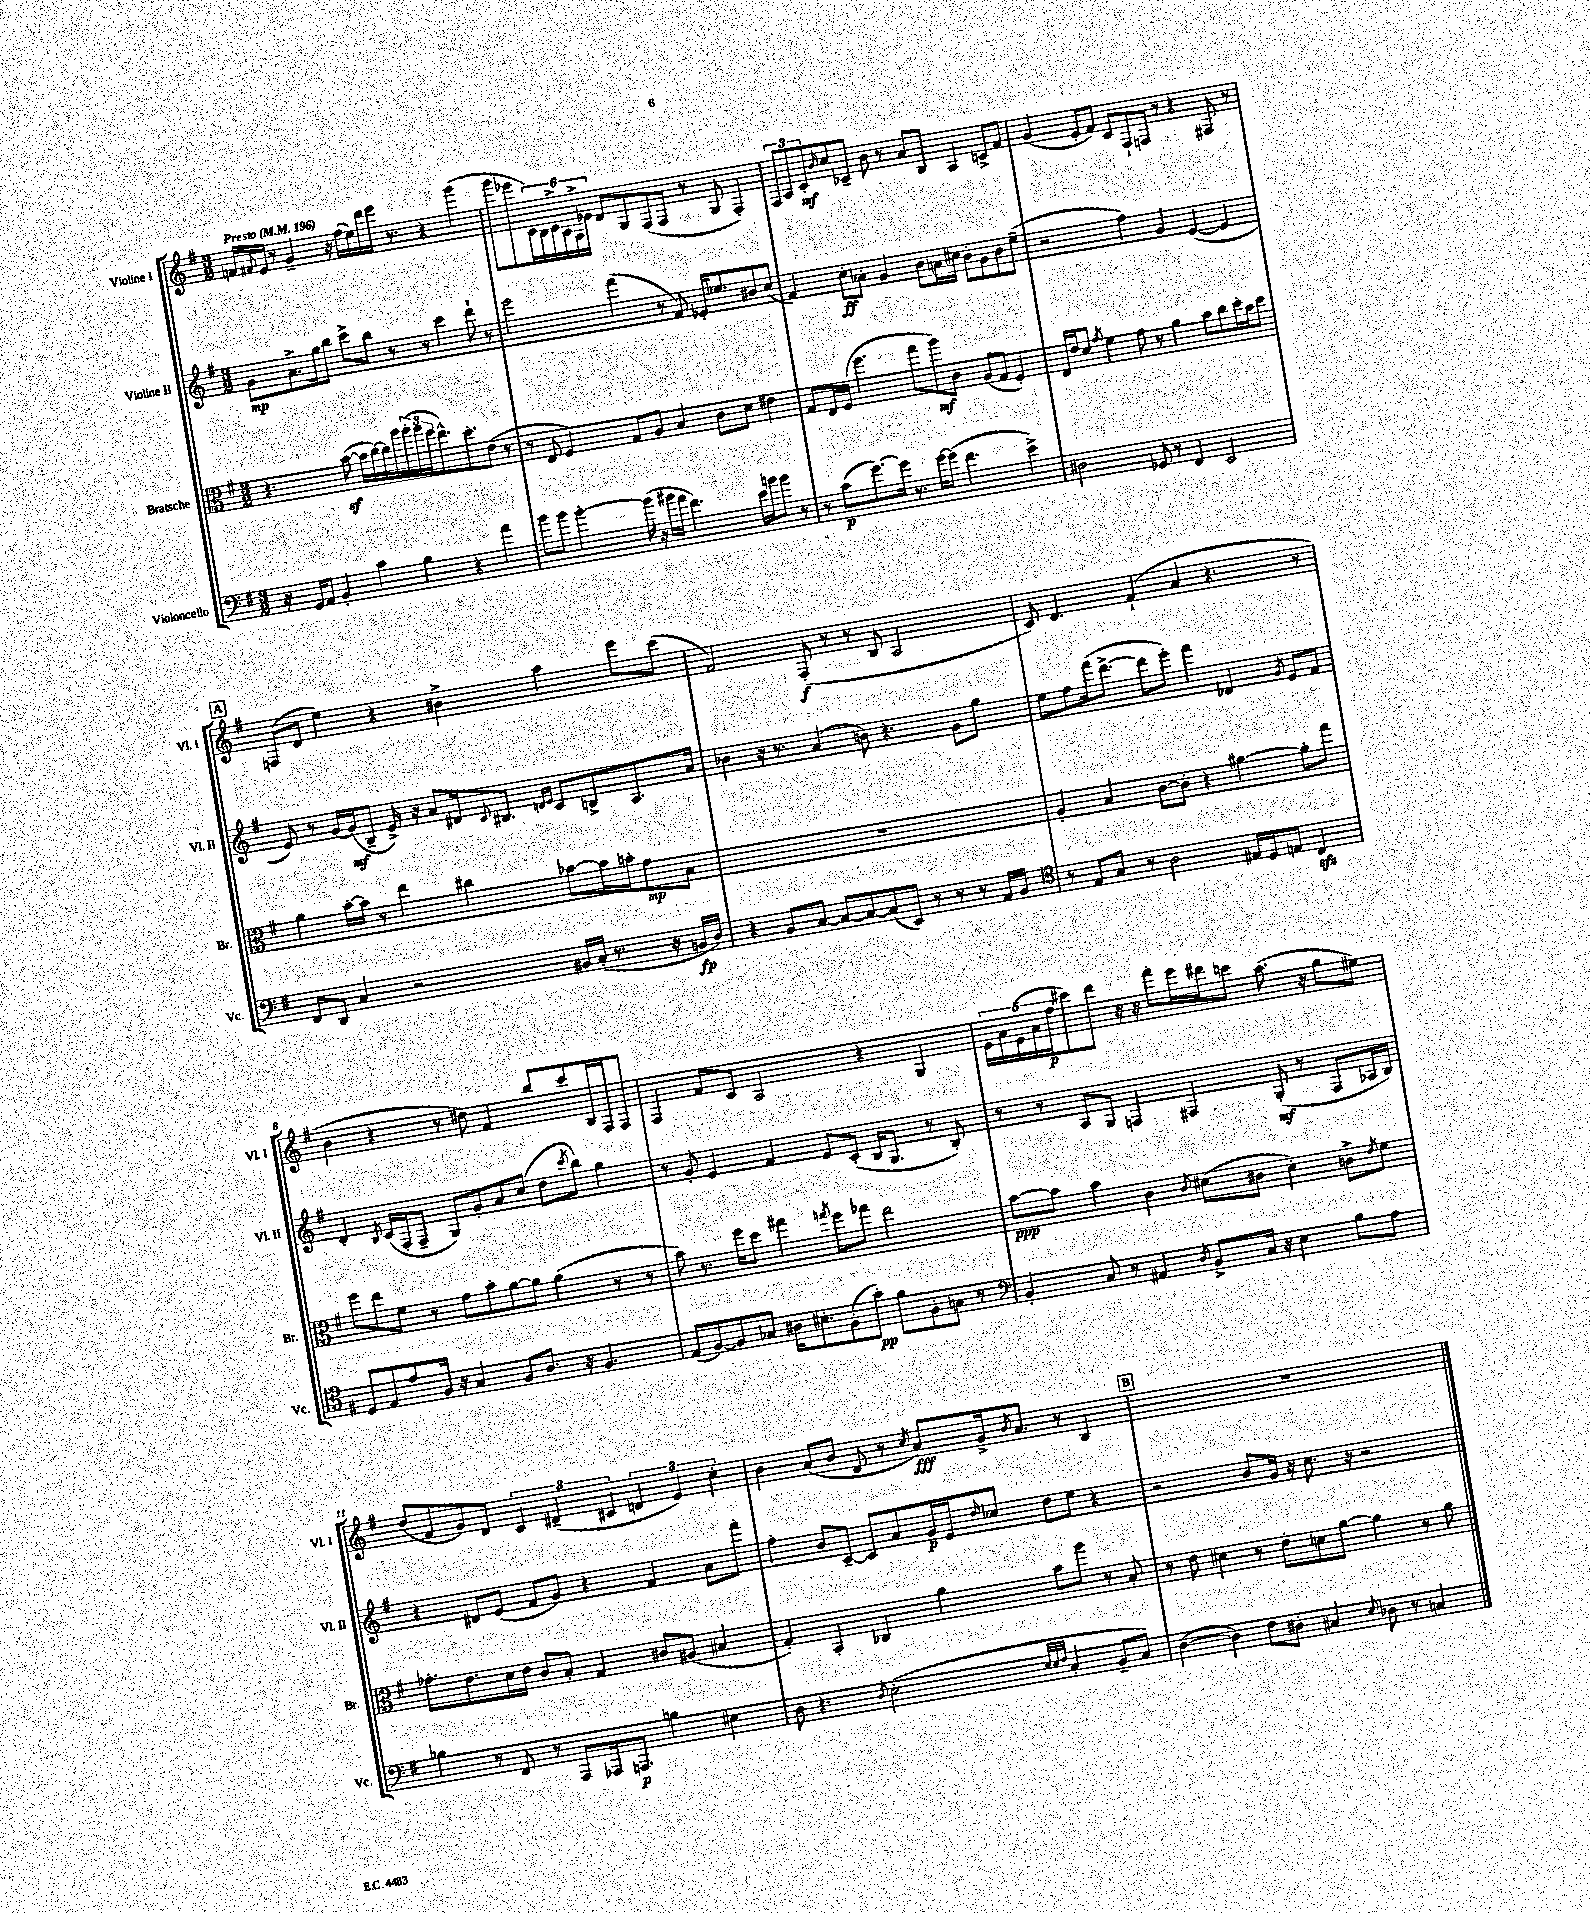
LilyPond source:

<<
\new StaffGroup <<
\new Staff = "s0" \with { instrumentName = "Violine I" shortInstrumentName = "Vl. I" } {
    \clef treble \key g \major \numericTimeSignature \time 3/2 \tempo "Presto" 4 = 196
    f'16 \appoggiatura { fis'8 } e'16 r8 g'4-- r16 fis''16( e''16) d'''16 e'''16 r8. r4 g'''4( |
    g'''8 ees'''8 \tuplet 6/4 { c'16) b16 c'16-> a16 fis16-> ees'16 } d'8 g8 fis8( fis8 r8 g8 fis4-.) |
    \tuplet 3/2 { fis8 a8 c'8-.\mf } \grace { b'16 } c''8 ces'8-- b'8 r8 a'8 b8 a4 c'8-> fis'8 |
    g'4( e'8-. fis'8) c'8 fis8-! f8 r8 r4 fis8 r8 |
    \mark \markup { \box "A" } f8( d'8 e''4) r4 bis'4-> a''4 e'''8 c'''8( |
    fis'2) fis8-.\f( r8 r8 b8 a2 |
    c'8) d'4. fis'4-!( a'4 r4. r8 |
    b'4 r4 r8 dis''8) fis'4 b''8 c'''8 b16 fis16 fis8 |
    fis4 fis'8 c'8 a2 r4 g4 |
    \tuplet 5/4 { e'16 a'16 e'16( a'16 fis''16\p } cis'''8) d'''8 r16 r16 fis'''8-. e'''16 dis'''16 c'''8 a''8.( r16 g''8 eis''8) |
    d''8( fis'8 g'8) d'8 \tuplet 3/2 { c'4 dis'4--( cis'4 } \tuplet 3/2 { d'4 e'4) c''4-. } |
    b'4 a'8( b'8 d'8 r8 \acciaccatura { c''8 } a'8\fff) g'16-> \acciaccatura { b'8 } a'8. r8 b4 |
    \mark \markup { \box "B" } R1. \bar "|." |
}
\new Staff = "s1" \with { instrumentName = "Violine II" shortInstrumentName = "Vl. II" } {
    \clef treble \key g \major \numericTimeSignature \time 3/2
    g'8\mp a'8.-> g''16 b''8 c'''8-> b''8 r8 r8 c'''4 d'''8-! r8 |
    e'''2 fis'''4( r8 fis'8) ees'16-. ees''8. bis'8 c''8( |
    fis'4) c''8-.\ff aes'8-. g'4 b'8 a'16 cis''16 b'8-. g'8 b'8 e''8--( |
    r2 fis''4) g'4 e'4~( e'4 |
    \mark \markup { \box "A" } e'8) r8 g'16~ g'16\mf( b8-- e'16->) r16 a'8 dis'16 \appoggiatura { c'8 } bis8. \grace { d'16 e'16 } c'8 b8-> a8. a'16 |
    bes'4 r16 r8. a'4( b'8) r4. g'8 g''8 |
    e''8 fis''8 fis'''16( d'''8.~-> d'''8 e'''8-.) fis'''4 des'4 \acciaccatura { g'8 } e'8 fis'8 |
    d'4-. \acciaccatura { b8 } c'16( fis16-. fis8-- g8) g'8-. a'8 c''8( d''8 \acciaccatura { c'''8 } b''8) g''4 |
    r8 g'8-. e'4 fis'4 e'8 c'8-.( b16 g8. r8 b8-.) |
    r8 r8 a8 g8 f4 fis4 g8-.\mf( r8 fis8 aes16 b16) |
    r4 dis'8 e'8( fis'8 g'8) r4 fis'4 a'8 fis'''8-. |
    fis''4-. b'8 c'8~-- c'8 a'8 g'16\p e'16 \grace { d''16 } ces''8 d''8 e''8 r4 |
    \mark \markup { \box "B" } r2 b'8 g'16 r16 c''8. r16 r2 \bar "|." |
}
\new Staff = "s2" \with { instrumentName = "Bratsche" shortInstrumentName = "Br." } {
    \clef alto \key g \major \numericTimeSignature \time 3/2
    r4. b'8~\sf( b'16 c''16~) c''16 a''16 \tuplet 3/2 { a''16-.( a''16 fis''16 } e''8.-^) d''8.-. e'8( r8 |
    r8 e8 fis4) g8 a8 b4 c'8 d'8 eis'4 |
    g8 e16 fis16( fis''4. g''8 a''8\mf) c'8 a8( g8 fis4-.) |
    e16 e'16 d'8 \acciaccatura { g'8 } fis'4 g'8 r8 a'4 b'8 c''8 d''16-. b'16 d''8 |
    \mark \markup { \box "A" } a'4 b'16~-. b'16 r8 e''4 cis''4 bes'8~ bes'16 b'16-. g'8\mp b8 |
    R1. |
    a4-. b4 c'8~ c'8-. r4 ais'4~ ais'8-. g''8 |
    fis''8 e''8 fis'8 r8 g'8 b'8-. a'8~ a'8 a'4( r8 r8 |
    b'8) r8. fis''16 d''8 gis''4 \acciaccatura { g''8 } fis''8 ges''8 e''2 |
    b'8~\ppp b'8 b'4 c'4 \acciaccatura { c'8 } dis'8( cis'8 dis'4-.) c'8-> \acciaccatura { e'8 } fis'8 |
    ges'8.-. e'8. d'16 e'16 c'8 b8-. g4 cis'8 ais8( bis4 |
    g4-.) b,4-. ces4 a'4 b'8 a''8 r8 b8-. |
    \mark \markup { \box "B" } r8 e'8 dis'4 r8 e'8-. d'8 a'8~ a'4 r8 a'8 \bar "|." |
}
\new Staff = "s3" \with { instrumentName = "Violoncello" shortInstrumentName = "Vc." } {
    \clef bass \key g \major \numericTimeSignature \time 3/2
    r16 g,16 a,8 b,4-. c'4 b4 r4 a'4 |
    b'8 b'8 b'4~-. b'16( r16 bis'16 a'16 fis'4.) e'16 b'16 b'8 r8 |
    r8 c'8\p( g'8.~) g'16 r8. g'16~ g'8( fis'4. e'4->) |
    dis2 ges,8 r8 fis,4 e,2 |
    \mark \markup { \box "A" } fis,8 d,8 c4 r2 bis,16 c16-.( r8. r16 b,16\fp d16) |
    r4 b,8 c8~ c8~ c8~ c8( e,8) r8 r8 r8 a,16 b,16 |
    \clef tenor r8 e8 g8 r8 a2 eis16 d16 e8 c4\sfz |
    d8 e8 e'8 fis16 r16 g4 fis8 a8. r16 fis4. |
    e8( fis8~) fis8 ges8 ais16 bis8.-. fis8-.( g'8-.\pp) fis'8 fis8-. g8 r8 |
    \clef bass b,4-. c8 r8 ais,4 \acciaccatura { d8 } b,8-> c16 r16 e4 b8 a8 |
    bes4 r8 fis,8 r8 a,,8 aes,,16 a,,8.\p b4 eis4 |
    d8 r4. \acciaccatura { d8 } e2-.( \grace { e32 e32 fis32 } c4-. b,8-- c8) |
    \mark \markup { \box "B" } d4~( d4) fis8 dis8-. cis4 \appoggiatura { e8 } des8 r8 c4 \bar "|." |
}
>>
>>
